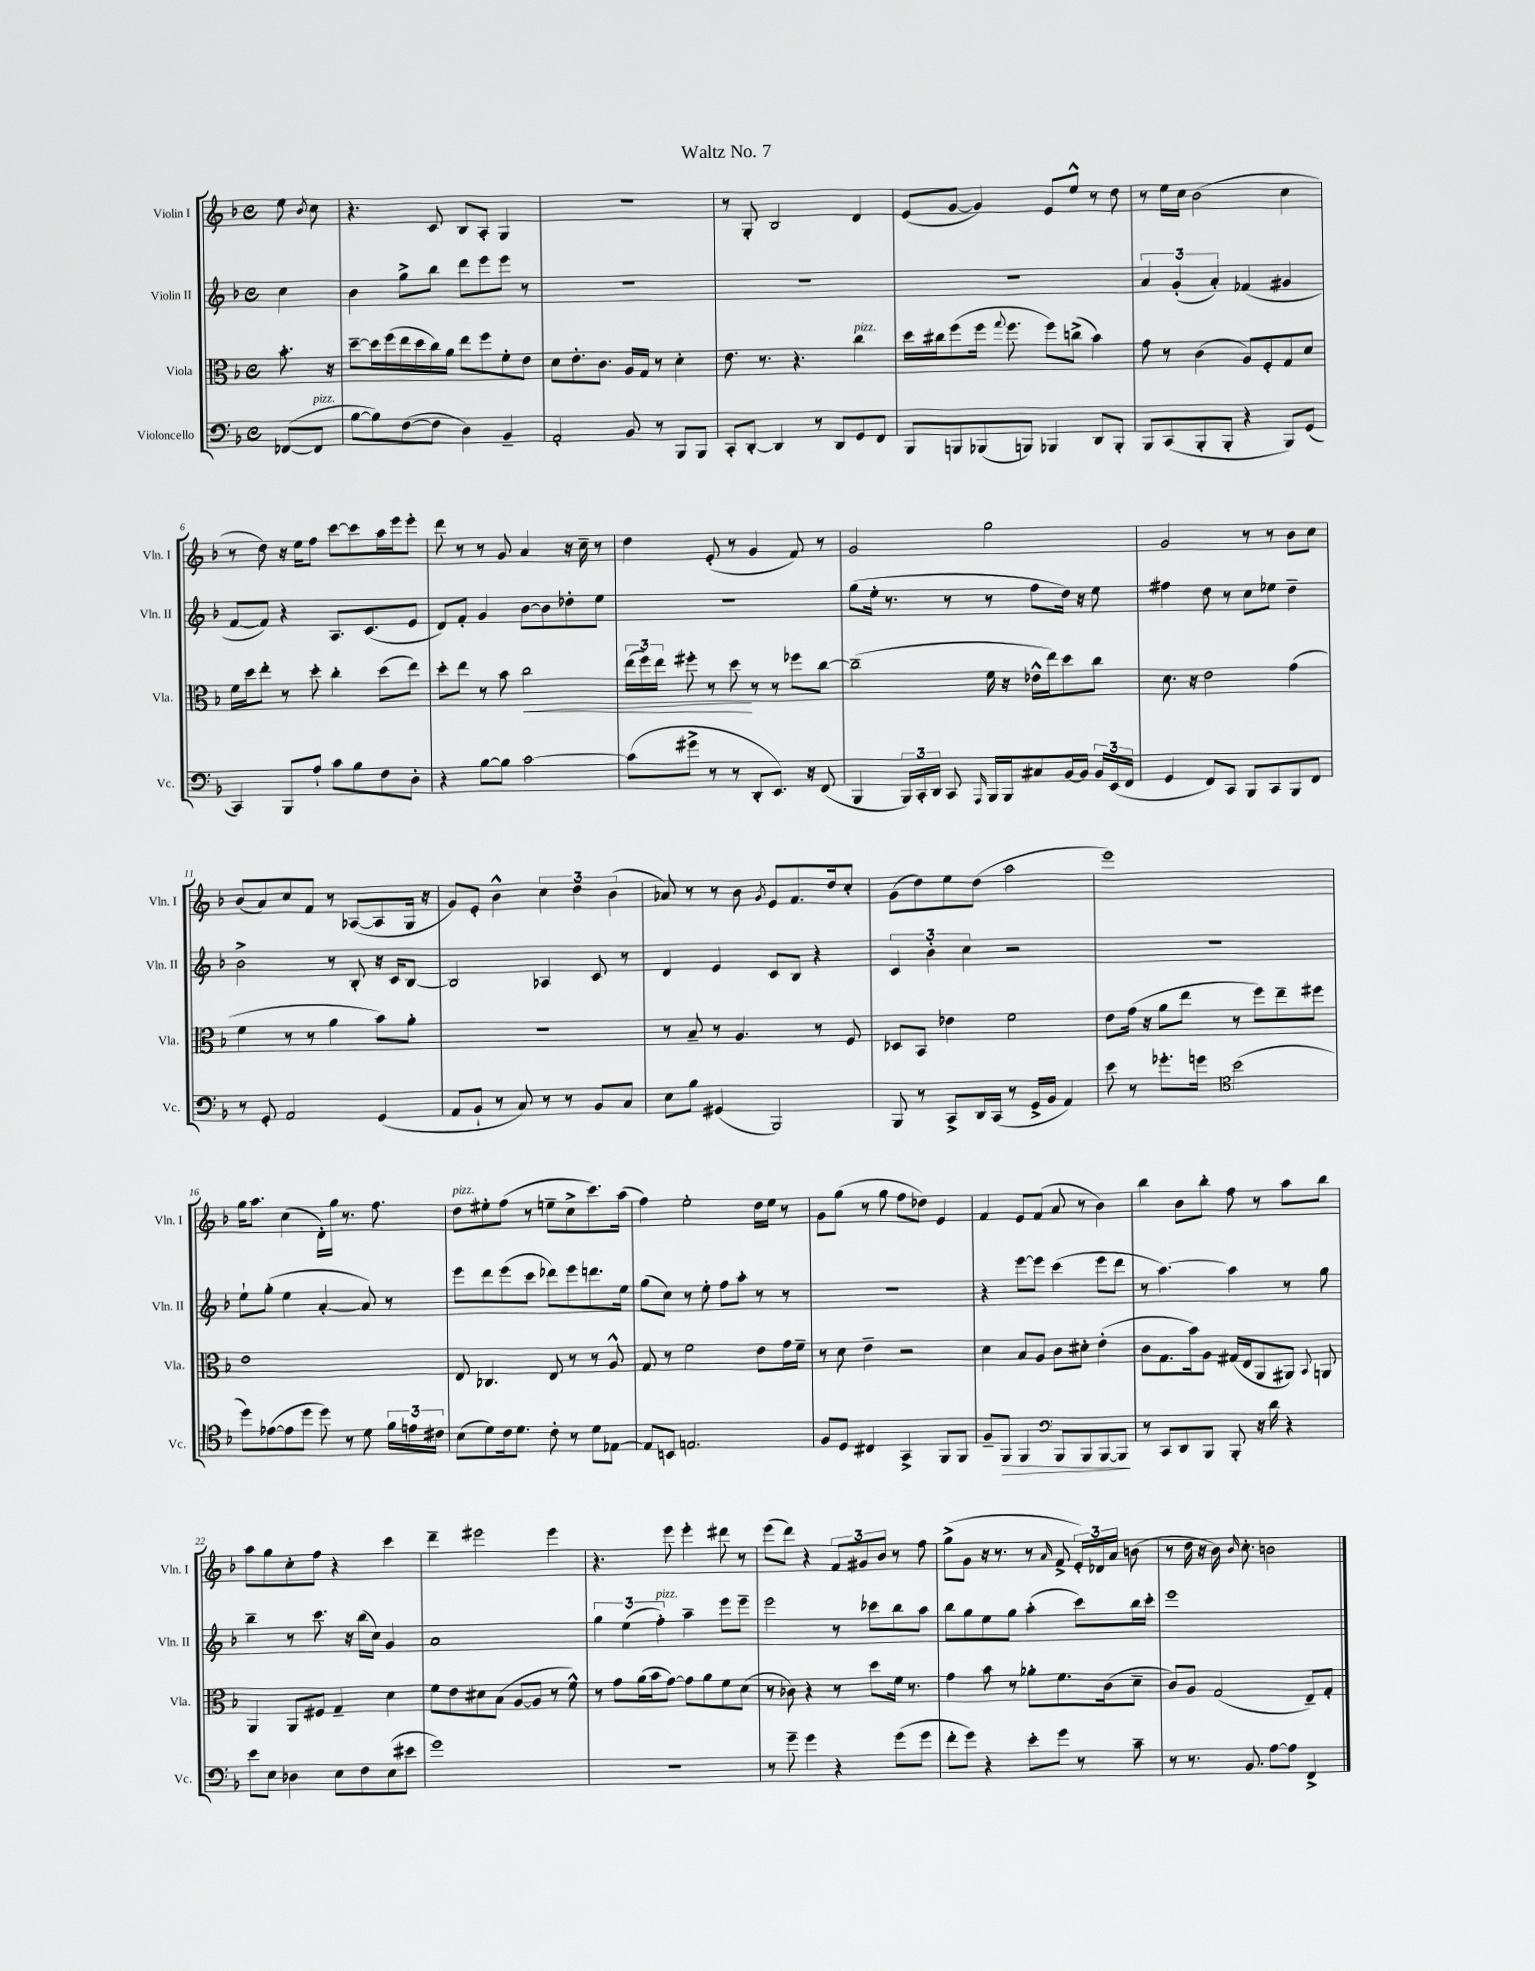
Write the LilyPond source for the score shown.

\header { title = "Waltz No. 7" }
<<
\new StaffGroup <<
\new Staff = "s0" \with { instrumentName = "Violin I" shortInstrumentName = "Vln. I" } {
    \clef treble \key f \major \defaultTimeSignature \time 4/4 \partial 4
    \autoBeamOff e''8 \acciaccatura { bes'8 } c''8 |
    r4. c'8 bes8[ a8]-. g4 |
    R1 |
    r8 g8-. bes2 d'4 |
    e'8[( g'8]~ g'4) e'8[ e''8]-^ r8 d''8 |
    r8 e''16[ c''16] bes'2( c''4 |
    r8 d''8) r16 e''16[ f''8] c'''8[~ c'''8 a''16 e'''16 e'''8]-. |
    d'''8 r8 r8 g'8 a'4 r16 c''16-- r8 |
    d''4 e'8-.( r8 g'4 f'8) r8 |
    g'2 g''2 |
    g'2 r8 r8 bes'8[ c''8] |
    bes'8[( a'8) c''8 f'8] r8 aes8[~( aes8 g16] r16 |
    g'8[) e'8]-. bes'4-^ \tuplet 3/2 { c''4 d''4 bes'4( } |
    aes'8) r8 r8 bes'8 \acciaccatura { g'8 } e'8[ f'8. d''16 c''8]-. |
    g'8[( d''8) e''8 d''8]( a''2 |
    e'''1) |
    g''16[ a''8.] c''4( d'16[-.) g''16] r8. f''8. |
    d''8[^\markup { \italic "pizz." } eis''8-. f''8]( r8 e''8[-- c''8-> c'''8.) a''16]( |
    f''4) e''2-. d''16[ e''16] r8 |
    g'8[ g''8]( r8 g''8 f''8[ des''8]) e'4 |
    f'4 e'8[ f'8]( a'8 r8 bes'4) |
    bes''4 bes'8[ bes''8]-. f''8 r8 a''8[ bes''8] |
    a''8[ g''8 c''8-. f''8] r4 c'''4 |
    d'''4-- eis'''2 eis'''4 |
    r4. e'''8 e'''4-. dis'''8 r8 |
    e'''8[( d'''8]) r4 \tuplet 3/2 { f'8[ gis'8 bes'8] } r8 f''8 |
    g''8[->( g'8] r16 r8. r8 \grace { a'16 } f'8-> \tuplet 3/2 { e'16[-.) des'16 a'16] } b'8( |
    r8 d''16 r16 bes'16) \grace { bes'16 } c''8.-. b'2 \bar "|." |
}
\new Staff = "s1" \with { instrumentName = "Violin II" shortInstrumentName = "Vln. II" } {
    \clef treble \key f \major \defaultTimeSignature \time 4/4 \partial 4
    \autoBeamOff c''4 |
    bes'4 g''8[-> bes''8] d'''8[ e'''8 e'''8] r8 |
    R1 |
    R1 |
    R1 |
    \tuplet 3/2 { a'4 g'4-.( a'4-.) } fes'4( gis'4 |
    f'8[~ f'8]) r4 a8.[ c'8.( e'8] |
    d'8[) f'8]-. g'4 bes'8[~ bes'8 des''8-. e''8] |
    R1 |
    g''8[( e''16]-. r8. r8 r8 f''8[ d''16]) r16 e''8 |
    fis''4 d''8 r8 c''8[ ees''8] d''4-- |
    bes'2-> r8 bes8-. r16 c'16[ bes8]~ |
    bes2 aes4 c'8 r8 |
    d'4 e'4 c'8[ bes8] r4 |
    \tuplet 3/2 { c'4 bes'4-. c''4 } r2 |
    r1 |
    e''8[-! g''8]-.( e''4 a'4~-. a'8) r8 |
    e'''8[ d'''8 e'''8( c'''8] des'''8[) e'''8 d'''8. e''16] |
    g''8[( c''8]) r8 e''8-. f''8[ a''8]-. r8 r8 |
    R1 |
    r4 e'''8[~ e'''8] c'''4( e'''8[ d'''8] |
    r8 a''4.~) a''4 r8 g''8 |
    bes''4-- r8 c'''8. r16 bes''16[( c''16]) g'4 |
    a'1 |
    \tuplet 3/2 { g''4 e''4( f''4-.^\markup { \italic "pizz." }) } a''4-- e'''8[ e'''8]-- |
    e'''2 r8 ces'''8[ bes''8 a''8] |
    bes''8[ g''8 e''8 g''8] a''4-.( c'''8[) bes''16 c'''16]-. |
    e'''1 \bar "|." |
}
\new Staff = "s2" \with { instrumentName = "Viola" shortInstrumentName = "Vla." } {
    \clef alto \key f \major \defaultTimeSignature \time 4/4 \partial 4
    \autoBeamOff bes'8.-. r16 |
    d''8[~-- d''16 f''16( e''16 d''16 c''16) a'16] e''8[ f''8 f'8-. e'8] |
    d'8[ e'8.-. c'8.] a16[ g16] r8 d'4-. |
    e'8. r8. r4. c''4^\markup { \italic "pizz." } |
    d''16[ cis''16 f''8( f''16] \appoggiatura { g''8 } f''8. f''8[) c''8]->( bes'4) |
    g'8 r8 c'4( a8[) f8-. g8 d'8] |
    f'16[ d''16 e''8]-. r8 d''8-. c''4-. d''8[( e''8]) |
    d''8[-. e''8] r8 bes'8 c''2\< |
    \tuplet 3/2 { e''16[( f''16) e''16] } fis''8-. r8 d''8\! r8 r8 fes''8[ c''8]~ |
    c''2--( f'16 r16 ees'16[-^ e''16) d''8 c''8] |
    d'8. r16 e'2 g'4( |
    f'4 r8 r8 a'4 bes'8[) a'8]-. |
    R1 |
    r8 bes8-- r8 a4. r8 f8 |
    des8[ bes,8] ees'4 f'2 |
    e'8[ g'16]( r16 a'8[ e''8] r8 f''8[) e''8-- fis''8] |
    e'1 |
    e8 ces4. e8 r8 r8 a8-^ |
    g8 r8 f'2 e'8[ g'16 f'16]-- |
    r8 d'8 e'4-- r2 |
    d'4 bes8[ a8] c'8[ dis'8]-. e'4-.( |
    c'8[ g8. bes'16) a8] gis16[( e16 a,8 ais,8]) \appoggiatura { bes,8 } a,8 |
    a,4 a,8[ fis8] g4-- d'4 |
    f'8[ e'8 dis'8 bes8]( a8[~ a8] r8 f'8-^) |
    r8 g'8[ a'16( bes'16 g'8]~) g'8[ a'8 f'8 d'8]( |
    r8 ces'8) r4 r8 d''8[ f'16] r8. |
    g'4 bes'8 r8 aes'8[-. f'8. c'16( d'8]-- |
    c'8[) a8] g2( e8[--) g8]-. \bar "|." |
}
\new Staff = "s3" \with { instrumentName = "Violoncello" shortInstrumentName = "Vc." } {
    \clef bass \key f \major \defaultTimeSignature \time 4/4 \partial 4
    \autoBeamOff fes,8[~( fes,8]^\markup { \italic "pizz." } |
    bes8[~ bes8) f8~( f8] d4) bes,4-- |
    a,2-. bes,8 r8 bes,,8[ bes,,8] |
    c,8[-. d,8]~-. d,4 r8 d,8[ g,8 f,8] |
    bes,,8[ b,,8 bes,,8( b,,8]) bes,,4 d,8[ bes,,8]-. |
    bes,,8[ c,8( bes,,8-. bes,,8]-. r4 bes,,8[) g,8]( |
    c,4) bes,,8[ a8]-! c'8[ bes8 f8 d8]-. |
    r4 bes8[~ bes8] c'2~ |
    c'8[( gis'8]-> r8 r8 d,8[-. e,8.]) r16 f,8( |
    bes,,4 \tuplet 3/2 { bes,,16[) c,16-. d,16] } c,8 \grace { a,,16 } bes,,16[ bes,,16 cis8 bes,16~ bes,16] \tuplet 3/2 { bes,16[ e,16( f,16] } |
    g,4 f,8[) c,8] bes,,8[ c,8 bes,,8 f,8] |
    r8 g,8-. a,2 g,4( |
    a,8[ bes,8]-! r8 c8) r8 r8 bes,8[ c8] |
    e8[ bes8] gis,4( bes,,2) |
    bes,,8 r8 c,8[-> d,16 c,16]( r8 g,16[-> bes,16] a,4) |
    e'8 r8 ges'8.[-. g'16] \clef tenor bes'2( |
    d''8[) ees'8~( ees'8 d''8] d''8) r8 d'8 \tuplet 3/2 { f'16[ e'16 cis'16] } |
    bes8[( d'8) c'16 d'8.] c'8-. r8 d'8[ ees8]~ |
    ees8[ b,8] e2. |
    f8[ d8] cis4 g,4-> f,8[ f,8] |
    f8[-- f,8]\> f,4 \clef bass bes,,8[ bes,,8 bes,,8~ bes,,8]\! |
    r8 c,8[ d,8 bes,,8] bes,,8-. r16 d'16 r4 |
    e'8[ e8] des4 e8[ f8 e8( eis'8] |
    g'1) |
    R1 |
    r8 g'8-- g'4 r4 g'8[( g'8] |
    f'8[-. g'8]) r4 e'8[-. g'8] r8 c'8-- |
    r8 r8. bes,8. a8[~ a8] f,4-> \bar "|." |
}
>>
>>
